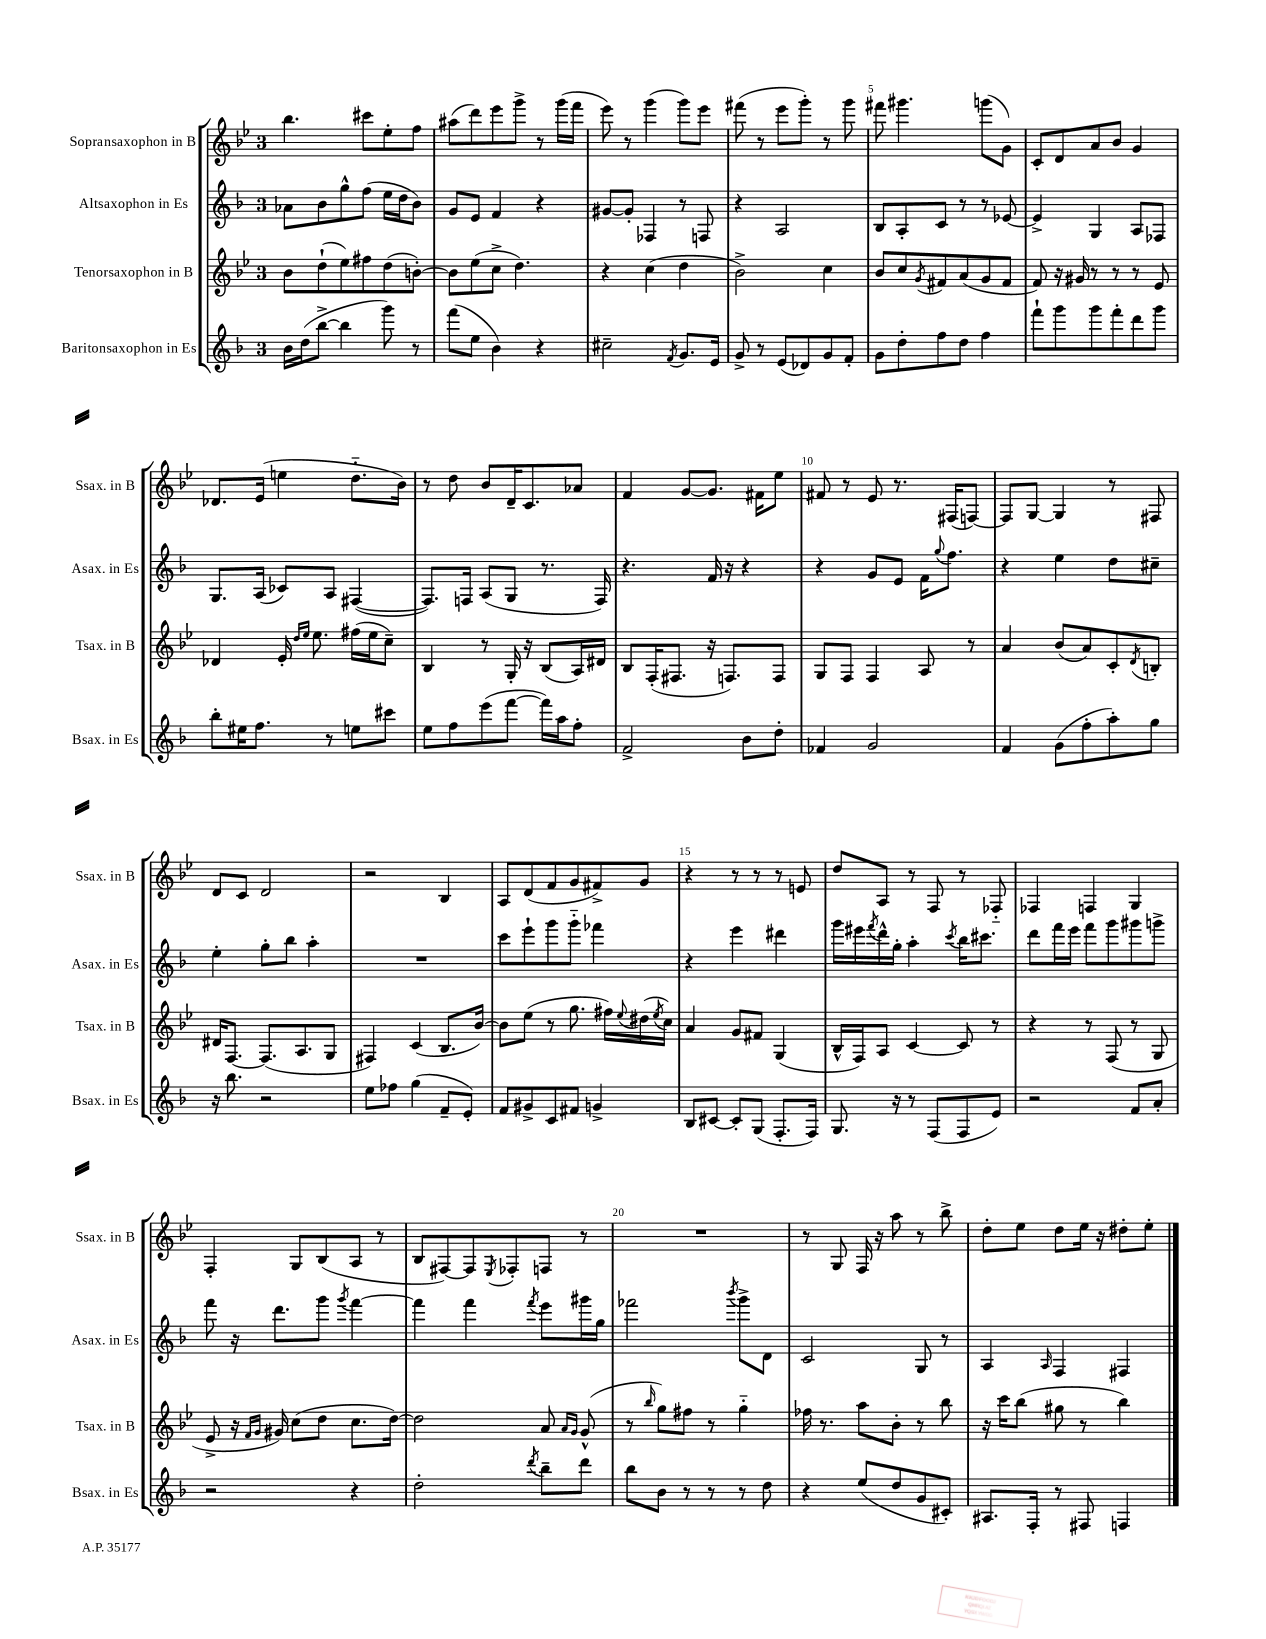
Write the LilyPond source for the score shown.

<<
\new StaffGroup <<
\new Staff = "s0" \with { instrumentName = "Sopransaxophon in B" shortInstrumentName = "Ssax. in B" } {
    \clef treble \key bes \major \once \override Staff.TimeSignature.style = #'single-digit \time 3/4
    bes''4. cis'''8 ees''8-. f''8 |
    ais''8( d'''8) ees'''8 g'''8-> r8 g'''16( f'''16 |
    ees'''8) r8 g'''4( g'''8) ees'''8 |
    fis'''8( r8 ees'''8 g'''8-.) r8 g'''8 |
    fis'''8 gis'''4. g'''8( g'8) |
    c'8-. d'8 a'8 bes'8 g'4 |
    des'8. ees'16( e''4 d''8.-_ bes'16) |
    r8 d''8 bes'8 d'16-- c'8. aes'8 |
    f'4 g'8~ g'8. fis'16 ees''8 |
    fis'8 r8 ees'8 r8. fis16( f8~) |
    f8 g8~ g4 r8 fis8 |
    d'8 c'8 d'2 |
    r2 bes4 |
    a8 d'8( f'8 g'8 fis'8->) g'8 |
    r4 r8 r8 r8 e'8 |
    d''8 a8 r8 f8 r8 fes8-_ |
    fes4 f4 g4 |
    f4-. g8 bes8( a8 r8 |
    bes8 fis8~) fis8 \acciaccatura { ees8 } fes8-. f8 r8 |
    R2. |
    r8 g8 f16 r16 a''8 r8 bes''8-> |
    d''8-. ees''8 d''8 ees''16 r16 dis''8-. ees''8-. \bar "|." |
}
\new Staff = "s1" \with { instrumentName = "Altsaxophon in Es" shortInstrumentName = "Asax. in Es" } {
    \clef treble \key f \major \once \override Staff.TimeSignature.style = #'single-digit \time 3/4
    aes'8 bes'8 g''8-^ f''8( e''16 d''16 bes'8) |
    g'8 e'8 f'4 r4 |
    gis'8~ gis'8-. fes4 r8 f8 |
    r4 a2 |
    bes8 a8-. c'8 r8 r8 ees'8~ |
    ees'4-> g4 a8 fes8 |
    g8. a16( ces'8) a8 fis4~( |
    fis8.) f16 a8( g8 r8. f16) |
    r4. f'16 r16 r4 |
    r4 g'8 e'8 f'16 \appoggiatura { g''8 } f''8. |
    r4 e''4 d''8 cis''8-- |
    e''4-. g''8-. bes''8 a''4-. |
    R2. |
    c'''8 e'''8-! g'''8 g'''8-_ fes'''4 |
    r4 e'''4 dis'''4 |
    g'''16 eis'''16 \acciaccatura { f'''8 } d'''16-^ g''16-. a''4-. \acciaccatura { c'''8 } bes''16 cis'''8. |
    d'''8 f'''16 e'''16 f'''8 g'''8 gis'''8 g'''8-> |
    f'''8 r16 d'''8. g'''8 \acciaccatura { g'''8 } f'''4~ |
    f'''4 f'''4 \acciaccatura { f'''8 } e'''8 gis'''16 g''16 |
    fes'''2 \acciaccatura { bes'''8 } g'''8-> d'8 |
    c'2 g8 r8 |
    a4 \grace { a16 } f4 fis4 \bar "|." |
}
\new Staff = "s2" \with { instrumentName = "Tenorsaxophon in B" shortInstrumentName = "Tsax. in B" } {
    \clef treble \key bes \major \once \override Staff.TimeSignature.style = #'single-digit \time 3/4
    bes'8 d''8-!( ees''8) fis''8 d''8( b'8~-.) |
    b'8 ees''8( c''8-> d''4.) |
    r4 c''4( d''4 |
    bes'2->) c''4 |
    bes'8 c''8 \acciaccatura { g'8 } fis'8 a'8( g'8 fis'8 |
    f'8) r16 gis'16 r8 r8 r8 ees'8 |
    des'4 ees'16-. \grace { d''16 ees''16 } ees''8. fis''16( ees''16 c''8--) |
    bes4 r8 g16-. r16 bes8( a16) dis'16 |
    bes8 f16-.( fis8. r16 f8.) f8 |
    g8 f8 f4 a8 r8 |
    a'4 bes'8( a'8) c'8-. \acciaccatura { d'8 } b8-. |
    dis'16 f8.~ f8.( a8. g8 |
    fis4) c'4( bes8. bes'16~) |
    bes'8 ees''8( r8 g''8. fis''16) \appoggiatura { ees''8 } dis''16( \acciaccatura { ees''8 } c''16) |
    a'4 g'8 fis'8 g4( |
    bes16-^ f16) a8 c'4~ c'8 r8 |
    r4 r8 f8( r8 g8 |
    ees'8-> r16 \grace { f'16 g'16 } gis'16) c''8( d''8 c''8. d''16~) |
    d''2 a'8 \grace { a'16 g'16 } g'8-^( |
    r8 \grace { bes''16 } g''8) fis''8 r8 g''4-_ |
    fes''16 r8. a''8 bes'8-. r8 bes''8 |
    r16 c'''16 bes''8( gis''8 r8 bes''4) \bar "|." |
}
\new Staff = "s3" \with { instrumentName = "Baritonsaxophon in Es" shortInstrumentName = "Bsax. in Es" } {
    \clef treble \key f \major \once \override Staff.TimeSignature.style = #'single-digit \time 3/4
    bes'16 d''16( bes''8~-> bes''4 g'''8) r8 |
    f'''8( e''8 bes'4) r4 |
    cis''2-- \acciaccatura { f'8 } g'8. e'16 |
    g'8-> r8 e'8( des'8) g'8 f'8-. |
    g'8 d''8-. f''8 d''8 f''4 |
    f'''8-! g'''8 g'''8 f'''8-. d'''8 g'''8 |
    bes''8-. eis''16 f''8. r8 e''8 cis'''8 |
    e''8 f''8 e'''8( f'''8~ f'''16) a''16 f''8-. |
    f'2-> bes'8 d''8-. |
    fes'4 g'2 |
    f'4 g'8( f''8-. a''8-.) g''8 |
    r16 bes''8. r2 |
    e''8 fes''8 g''4( f'8-- e'8-.) |
    f'8 gis'8-> c'8 fis'8 g'4-> |
    bes8 cis'8~ cis'8-. g8( f8.-. f16) |
    g8. r16 r8 f8( f8 e'8) |
    r2 f'8 a'8-. |
    r2 r4 |
    d''2-. \acciaccatura { d'''8 } bes''8-- d'''8 |
    bes''8 bes'8 r8 r8 r8 d''8 |
    r4 e''8( d''8 g'8 cis'8-.) |
    ais8. f16-. r8 fis8 f4 \bar "|." |
}
>>
>>
\layout { \context { \Score \override BarNumber.break-visibility = ##(#f #t #t) barNumberVisibility = #(every-nth-bar-number-visible 5) } }
